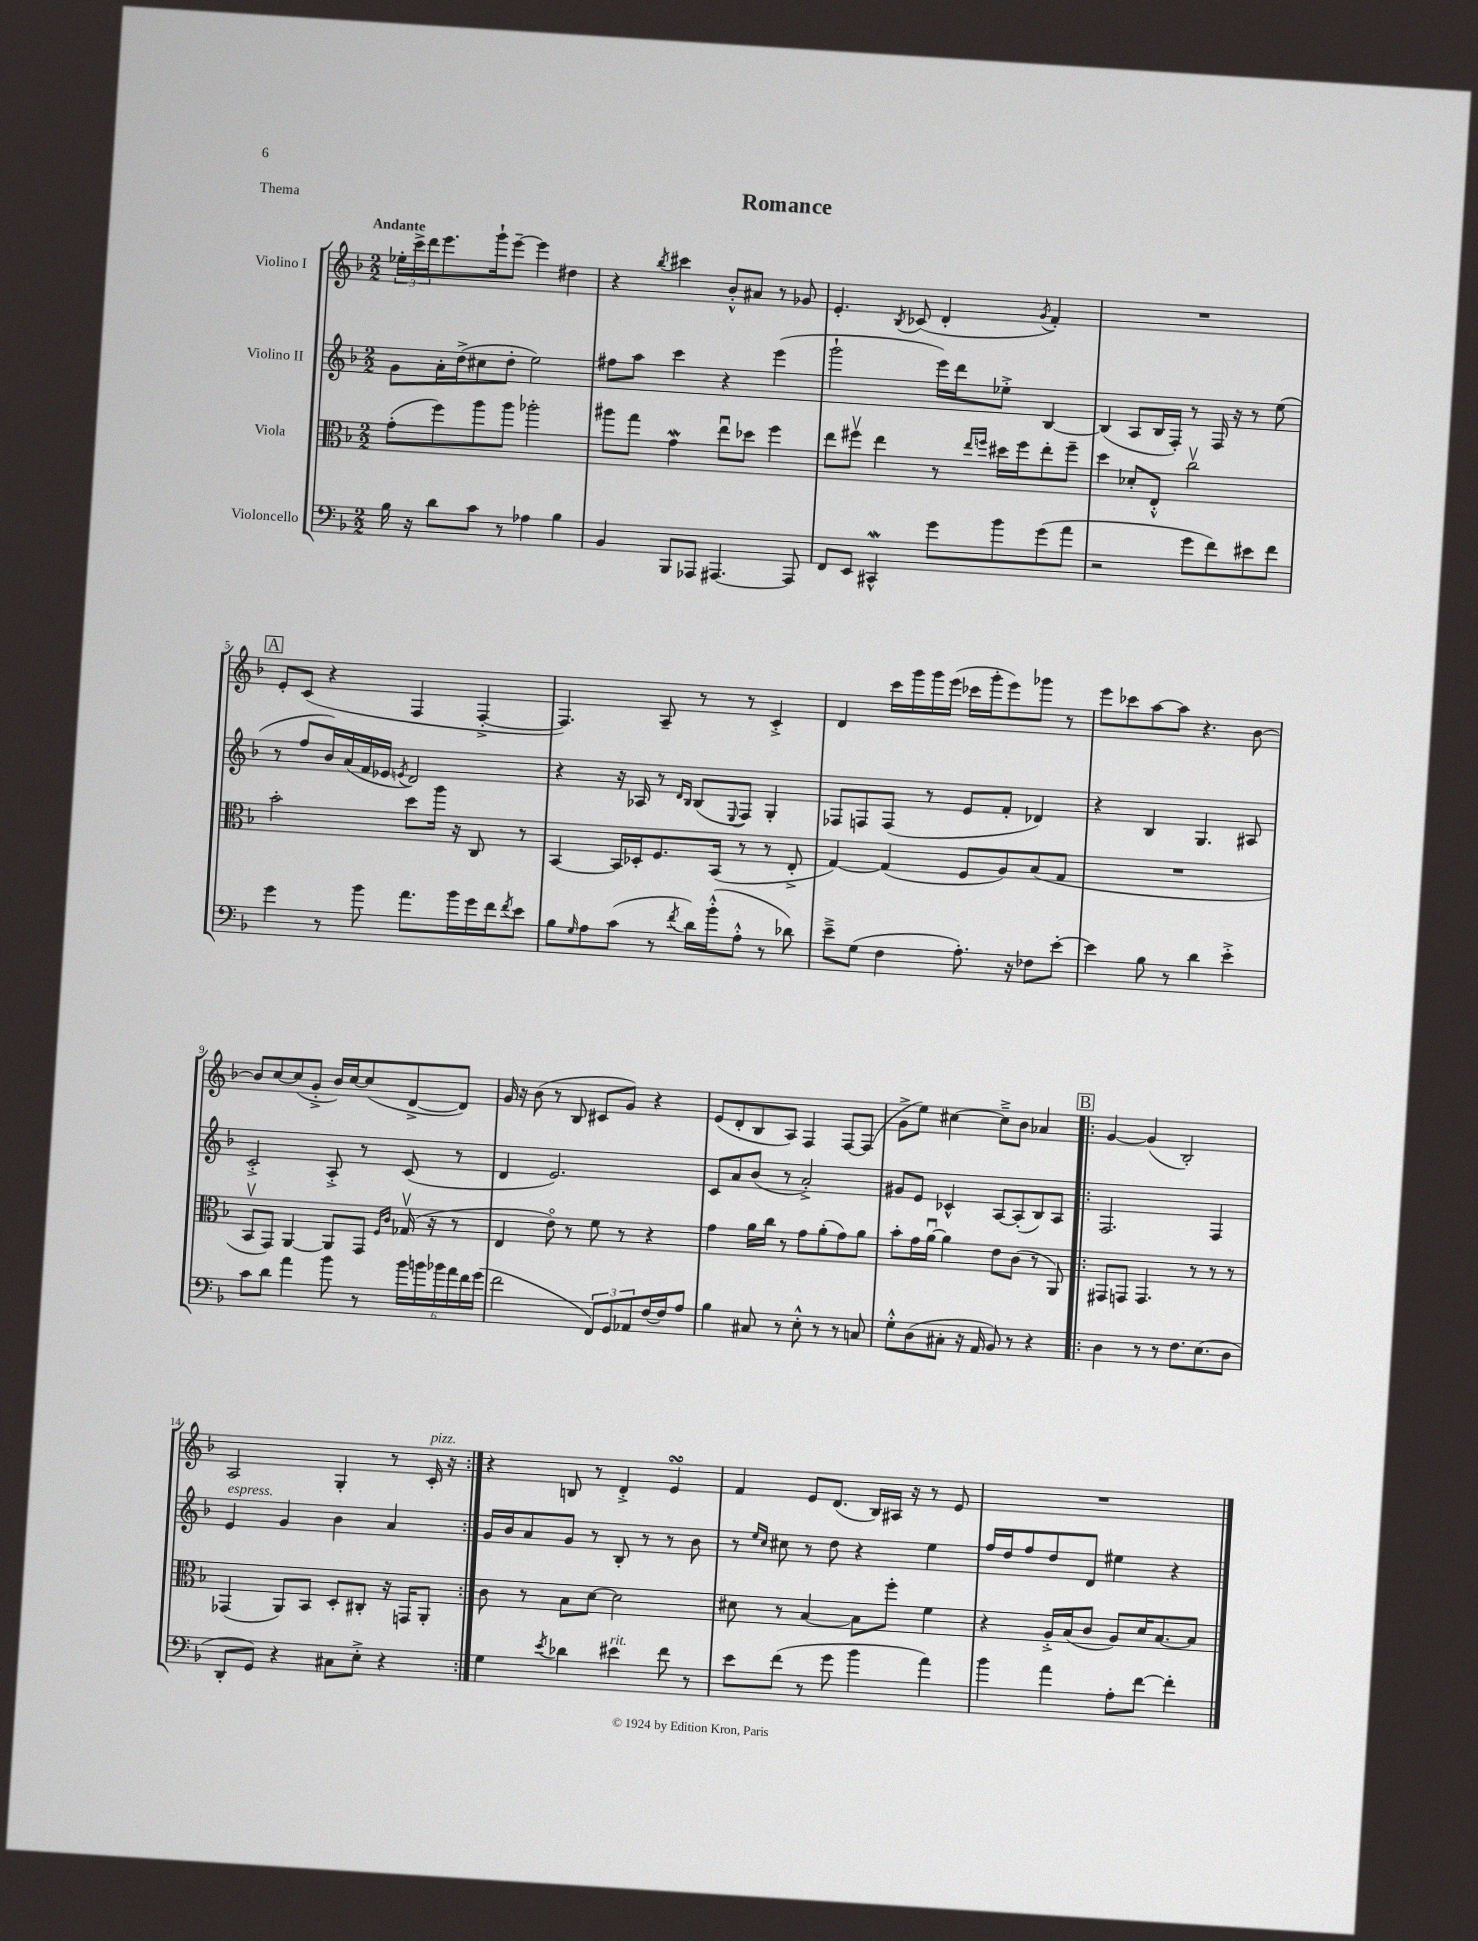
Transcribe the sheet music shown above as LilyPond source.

\header { title = "Romance" piece = "Thema" }
<<
\new StaffGroup <<
\new Staff = "s0" \with { instrumentName = "Violino I" } {
    \clef treble \key f \major \numericTimeSignature \time 2/2 \tempo "Andante"
    \tuplet 3/2 { ees''16-. c'''16-> d'''16 } e'''8. g'''16-! e'''8~-- e'''4 dis''4 |
    r4 \acciaccatura { bes''8 } cis'''4 bes'8-.-^ ais'8 r8 ges'8 |
    e'4.-. \acciaccatura { bes8 } ces'8( d'4-. \acciaccatura { g'8 } f'4-.) |
    R1 |
    \mark \markup { \box "A" } e'8-. c'8( r4 f4 f4~-.-> |
    f4.) a8-- r8 r8 c'4-.-> |
    d'4 c'''16 g'''16 g'''16 e'''16( ces'''16 g'''16-. e'''8) ges'''8 r8 |
    e'''8 ces'''8 a''8~ a''8 r4. bes'8~ |
    bes'8 c''8~ c''8( g'8-.-> bes'16) c''16~ c''8( d'8~-> d'8) |
    g'16 r16 bes'8( r8 bes8 cis'8 g'8) r4 |
    e'8( d'8-. bes8 a8) f4 f8~ f8( |
    g'8-> e''8) cis''4~ cis''8---> bes'8 aes'4 |
    \repeat volta 2 { \mark \markup { \box "B" } g'4~ g'4( bes2-.) |
    a2 g4-. r8 c'16-.^\markup { \italic "pizz." } r16 | }
    r4 b8 r8 d'4-.-> e'4\turn |
    f'4 e'8 d'8.( bes16) ais16 r16 r8 e'8 |
    R1 \bar "|." |
}
\new Staff = "s1" \with { instrumentName = "Violino II" } {
    \clef treble \key f \major \numericTimeSignature \time 2/2
    g'8 a'16-. d''16->( cis''8 d''8-. e''2) |
    fis''8 a''8 c'''4 r4 e'''4( |
    g'''2-! e'''16) d'''16 ees''8-.-> bes4~ |
    bes4( a8 bes16 f16-.) r8 f16 r16 r8 e''8( |
    \mark \markup { \box "A" } r8 f''8 bes'16) a'16( f'16 ees'16 \acciaccatura { e'8 } d'2) |
    r4 r16 aes16 r8 \grace { d'16 bes16 } bes8( \appoggiatura { e8 } f8) g4-. |
    fes8 f8 f8( r8 e'8 f'8-. des'4) |
    r4 bes4 g4. ais8 |
    c'2-.-> a8-.-> r8 c'8( r8 |
    d'4 e'2.) |
    c'8 a'8 bes'8( r8 a'2-.->) |
    gis'8 e'8 ces'4-^ a8~ a8-.( bes8) a8 |
    \repeat volta 2 { \mark \markup { \box "B" } f2. f4 |
    e'4^\markup { \italic "espress." } g'4 bes'4 a'4 | }
    g'16 bes'16 a'8 g'8 r8 bes8-. r8 r8 bes'8 |
    r8 \grace { e''16 c''16 } cis''8 r8 d''8 r4 e''4 |
    f''16 d''16 f''8 d''8 d'8 eis''4 r4 \bar "|." |
}
\new Staff = "s2" \with { instrumentName = "Viola" } {
    \clef alto \key f \major \numericTimeSignature \time 2/2
    g'8-.( f''8) a''8 a''8 aes''2-. |
    ais''8 g''8 g'4\mordent e''8\downbow des''8 f''4 |
    e''8 fis''8\upbow e''4 r8 \grace { e''16 f''16 } dis''16 f''16 e''8-. f''8-- |
    d''4 des'8-. e8-.-^ c''2\upbow |
    \mark \markup { \box "A" } bes'2-. d''8 a''16 r16 c8 r8 |
    bes,4~ bes,16 des16-. f8. bes,16( r8 r8 e8-.-> |
    g4~) g4( f8 a8) bes8( g8 |
    R1 |
    bes,8\upbow g,8) a,4~ a,8 g,8 \grace { f16 c'16 } ges16\upbow( r16 r8 |
    e4 e'8\flageolet) r8 f'8 r8 r4 |
    g'4 a'16 c''16 r8 g'8 a'8-.( g'8) a'8 |
    bes'8-. g'16 a'16~\downbow a'4 e'8 c'8( r8 a,8) |
    \repeat volta 2 { \mark \markup { \box "B" } gis,8 g,8 g,4. r8 r8 r8 |
    ges,4( a,8) bes,8 d8-. cis8-. r16 g,16 a,8-. | }
    c'8 r8 bes8 d'8~ d'2 |
    dis'8 r8 bes4~ bes8 f''8-. f'4 |
    r4 a16-.-> bes16( c'8 a8) d'16 bes8.~ bes8 \bar "|." |
}
\new Staff = "s3" \with { instrumentName = "Violoncello" } {
    \clef bass \key f \major \numericTimeSignature \time 2/2
    bes16 r16 d'8 c'8 r8 aes4 bes4 |
    bes,4 bes,,8 aes,,8 ais,,4.~ ais,,8 |
    f,8 e,8 cis,4-^\mordent g'8 bes'8 g'8( a'8 |
    r2 g'8 f'8) eis'8 f'8 |
    \mark \markup { \box "A" } g'4 r8 bes'8 a'8. bes'16 g'16 f'16 \acciaccatura { f'8 } e'8 |
    bes8 \grace { g16 } a8 c'8( r8 \acciaccatura { f'8 } d'16) bes'16-.-^( a8-.-^ r8 des'8) |
    e'8---> g8( f4 a8.-.) r16 fes8 e'8~-. |
    e'4 bes8 r8 d'4 e'4-.-> |
    c'8 d'8 a'4 bes'8 r8 \tuplet 6/4 { bes'16 b'16 bes'16 a'16 f'16 g'16( } |
    f'2 \tuplet 3/2 { f,8) g,8 aes,8 } f16~ f16 a8 |
    bes4 cis8 r8 e8-.-^ r8 r8 c8 |
    g8-.-^ d8( cis8-. r16 a,16 bes,8) r8 r4 |
    \repeat volta 2 { \mark \markup { \box "B" } d4 r8 r8 f8. e8.( d8 |
    d,8-. g,8) r4 cis8 e8-.-> r4 | }
    g4 \acciaccatura { e'8 } des'4 eis'4^\markup { \italic "rit." } f'8 r8 |
    e'8 f'8( r8 g'8 bes'4 a'4) |
    bes'4 a'4 a8-. f'8~ f'4-. \bar "|." |
}
>>
>>
